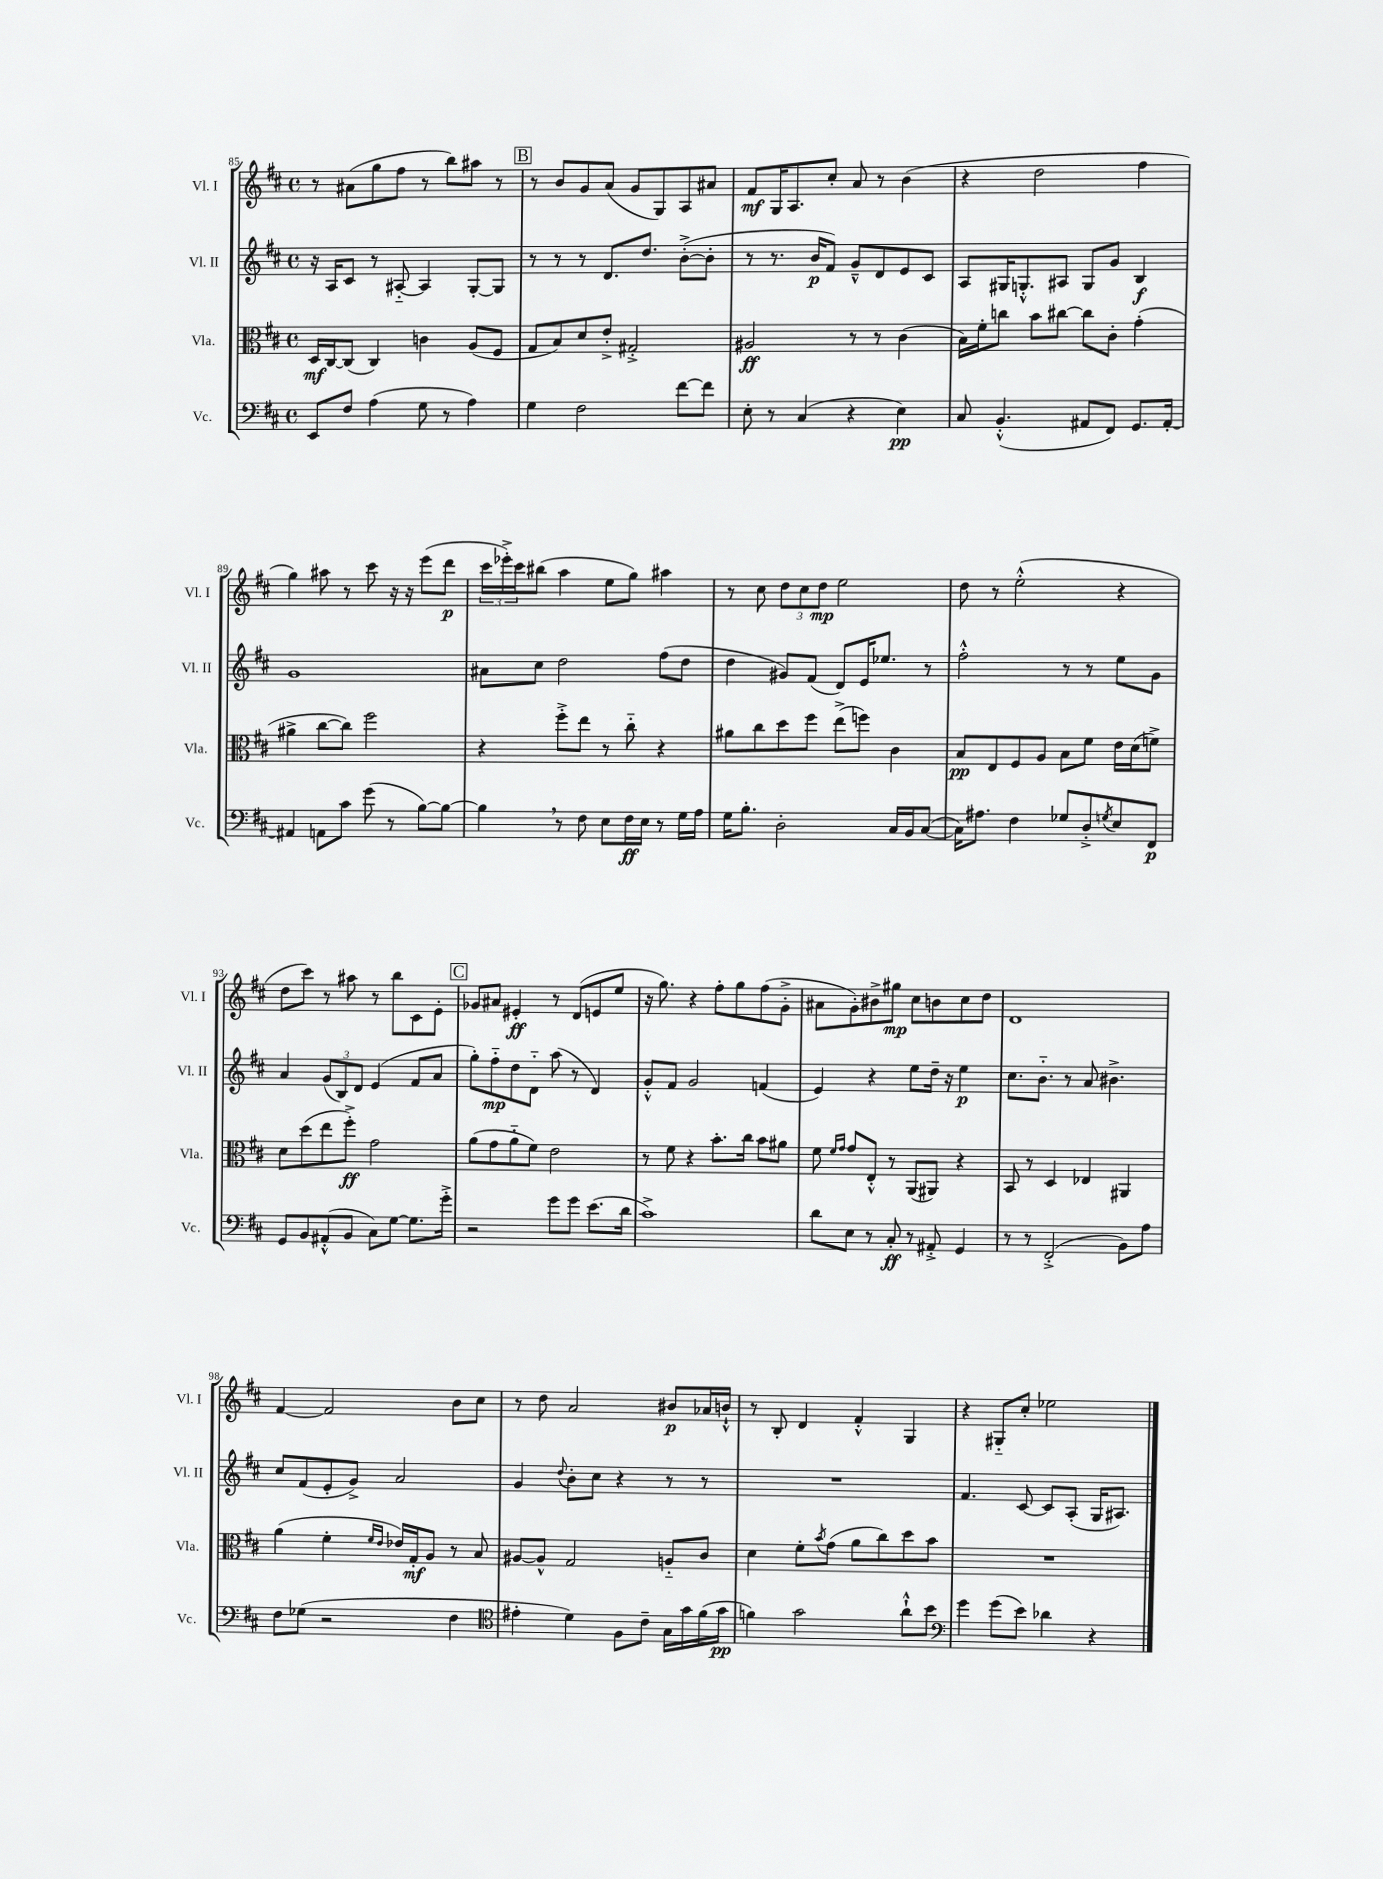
<<
\new StaffGroup <<
\new Staff = "s0" \with { instrumentName = "Vl. I" shortInstrumentName = "Vl. I" } {
    \clef treble \key d \major \defaultTimeSignature \time 4/4
    r8 ais'8( g''8 fis''8 r8 b''8) ais''8 r8 |
    \mark \markup { \box "B" } r8 b'8 g'8 a'8( g'8 g8) a8 ais'8 |
    fis'8\mf g16 a8. cis''8-. a'8 r8 b'4( |
    r4 d''2 fis''4 |
    g''4) ais''8 r8 cis'''8 r16 r16 e'''8( d'''8\p |
    \tuplet 3/2 { cis'''16 ees'''16-.->) cis'''16 } bis''8( a''4 e''8 g''8) ais''4 |
    r8 cis''8 \tuplet 3/2 { d''8 cis''8 d''8\mp } e''2 |
    d''8 r8 e''2-.-^( r4 |
    d''8 cis'''8) r8 ais''8 r8 b''8 cis'8 e'8-. |
    \mark \markup { \box "C" } ges'8 ais'8 eis'4-.\ff r8 d'8( e'8 e''8 |
    r16 g''8.) r4 fis''8-. g''8 fis''8( g'8-.-> |
    ais'8 g'8-.) bis'8-> gis''8\mp cis''8 b'8 cis''8 d''8 |
    d'1 |
    fis'4~ fis'2 b'8 cis''8 |
    r8 d''8 a'2 bis'8\p aes'16 b'16-!-^ |
    r8 b8-. d'4 fis'4-.-^ g4 |
    r4 gis8-_ cis''8-. ees''2 \bar "|." |
}
\new Staff = "s1" \with { instrumentName = "Vl. II" shortInstrumentName = "Vl. II" } {
    \clef treble \key d \major \defaultTimeSignature \time 4/4
    r16 a16 cis'8 r8 ais8~-_ ais4 g8~-. g8 |
    \mark \markup { \box "B" } r8 r8 r8 d'8. d''8. b'8~-.->( b'8-. |
    r8 r8. b'16\p fis'8) g'8---^ d'8 e'8 cis'8 |
    a8 gis16 g8.-.-^ ais8 g8 g'8 b4\f |
    g'1 |
    ais'8 cis''8 d''2 fis''8( d''8 |
    d''4 gis'8) fis'8( d'8) e'16 ees''8. r8 |
    fis''2-.-^ r8 r8 e''8 g'8 |
    a'4 \tuplet 3/2 { g'8( b8) d'8 } e'4( fis'8 a'8 |
    \mark \markup { \box "C" } g''8-.) fis''8-_\mp d''8 d'8-_ a''8( r8 d'4) |
    g'8-.-^ fis'8 g'2 f'4( |
    e'4) r4 e''8 d''16-- r16 e''4\p |
    cis''8. b'8.-_ r8 a'8 bis'4.-> |
    cis''8 fis'8( e'8-. g'8->) a'2 |
    g'4 \appoggiatura { d''8 } b'8-. cis''8 r4 r8 r8 |
    R1 |
    fis'4. cis'8~ cis'8 a8-.( g16 ais8.) \bar "|." |
}
\new Staff = "s2" \with { instrumentName = "Vla." shortInstrumentName = "Vla." } {
    \clef alto \key d \major \defaultTimeSignature \time 4/4
    d16\mf cis16~ cis8( cis4) c'4 a8( fis8 |
    \mark \markup { \box "B" } g8 b8) d'8 e'8-.-> gis2-.-> |
    ais2\ff r8 r8 cis'4( |
    b16) fis'16-. c''8 b'8 cis''8~ cis''8 cis'8-. g'4-.( |
    ais'4-> cis''8~ cis''8) fis''2 |
    r4 fis''8-.-> e''8 r8 cis''8-_ r4 |
    ais'8 cis''8 d''8 fis''8 e''8->( f''8) cis'4 |
    b8\pp e8 fis8 a8 b8 fis'8 e'16 d'16( f'8->) |
    d'8 d''8( e''8 fis''8-.->\ff) g'2 |
    \mark \markup { \box "C" } a'8( g'8 a'8-_ fis'8) e'2 |
    r8 fis'8 r4 b'8.-. cis''16 b'8 ais'8 |
    fis'8 \grace { fis'16 g'16 } g'8 e8-.-^ r8 a,8( ais,8) r4 |
    b,8 r8 d4 ees4 ais,4 |
    a'4( fis'4-. \grace { fis'16 e'16 } ees'16) g16-.\mf a8 r8 b8 |
    ais8~ ais8-^ g2 a8-_ cis'8 |
    d'4 fis'8-. \acciaccatura { b'8 } g'8( a'8 cis''8) d''8 b'8 |
    R1 \bar "|." |
}
\new Staff = "s3" \with { instrumentName = "Vc." shortInstrumentName = "Vc." } {
    \clef bass \key d \major \defaultTimeSignature \time 4/4
    e,8 fis8 a4( g8 r8 a4) |
    \mark \markup { \box "B" } g4 fis2 fis'8~ fis'8 |
    e8-. r8 cis4( r4 e4\pp) |
    cis8 b,4.-.-^( ais,8 fis,8) g,8. ais,16~-. |
    ais,4 a,8 cis'8 g'8( r8 b8~) b8~ |
    b4 \breathe r8 fis8 e8 fis16\ff e16 r8 g16 a16 |
    g16 b8.-. d2-. cis16 b,16 cis8~( |
    cis16) ais8. fis4 ges8 d8-.-> \acciaccatura { g8 } e8 fis,8\p |
    g,8 b,8 ais,8-.-^( b,8 cis8) g8~ g8. g'16-.-> |
    \mark \markup { \box "C" } r2 g'8 g'8 e'8.( d'16 |
    cis'1->) |
    d'8 e8 r8 cis8-.\ff r8 ais,8-.-> g,4 |
    r8 r8 fis,2-.->( b,8) a8 |
    fis8 ges8( r2 fis4 |
    \clef tenor eis'4-. d'4) fis8 cis'8-- g16 g'16 fis'16( g'16\pp |
    f'4) g'2 a'8-!-^ b'8 |
    \clef bass g'4 g'8( e'8) des'4 r4 \bar "|." |
}
>>
>>
\layout { \context { \Score currentBarNumber = #85 } }
